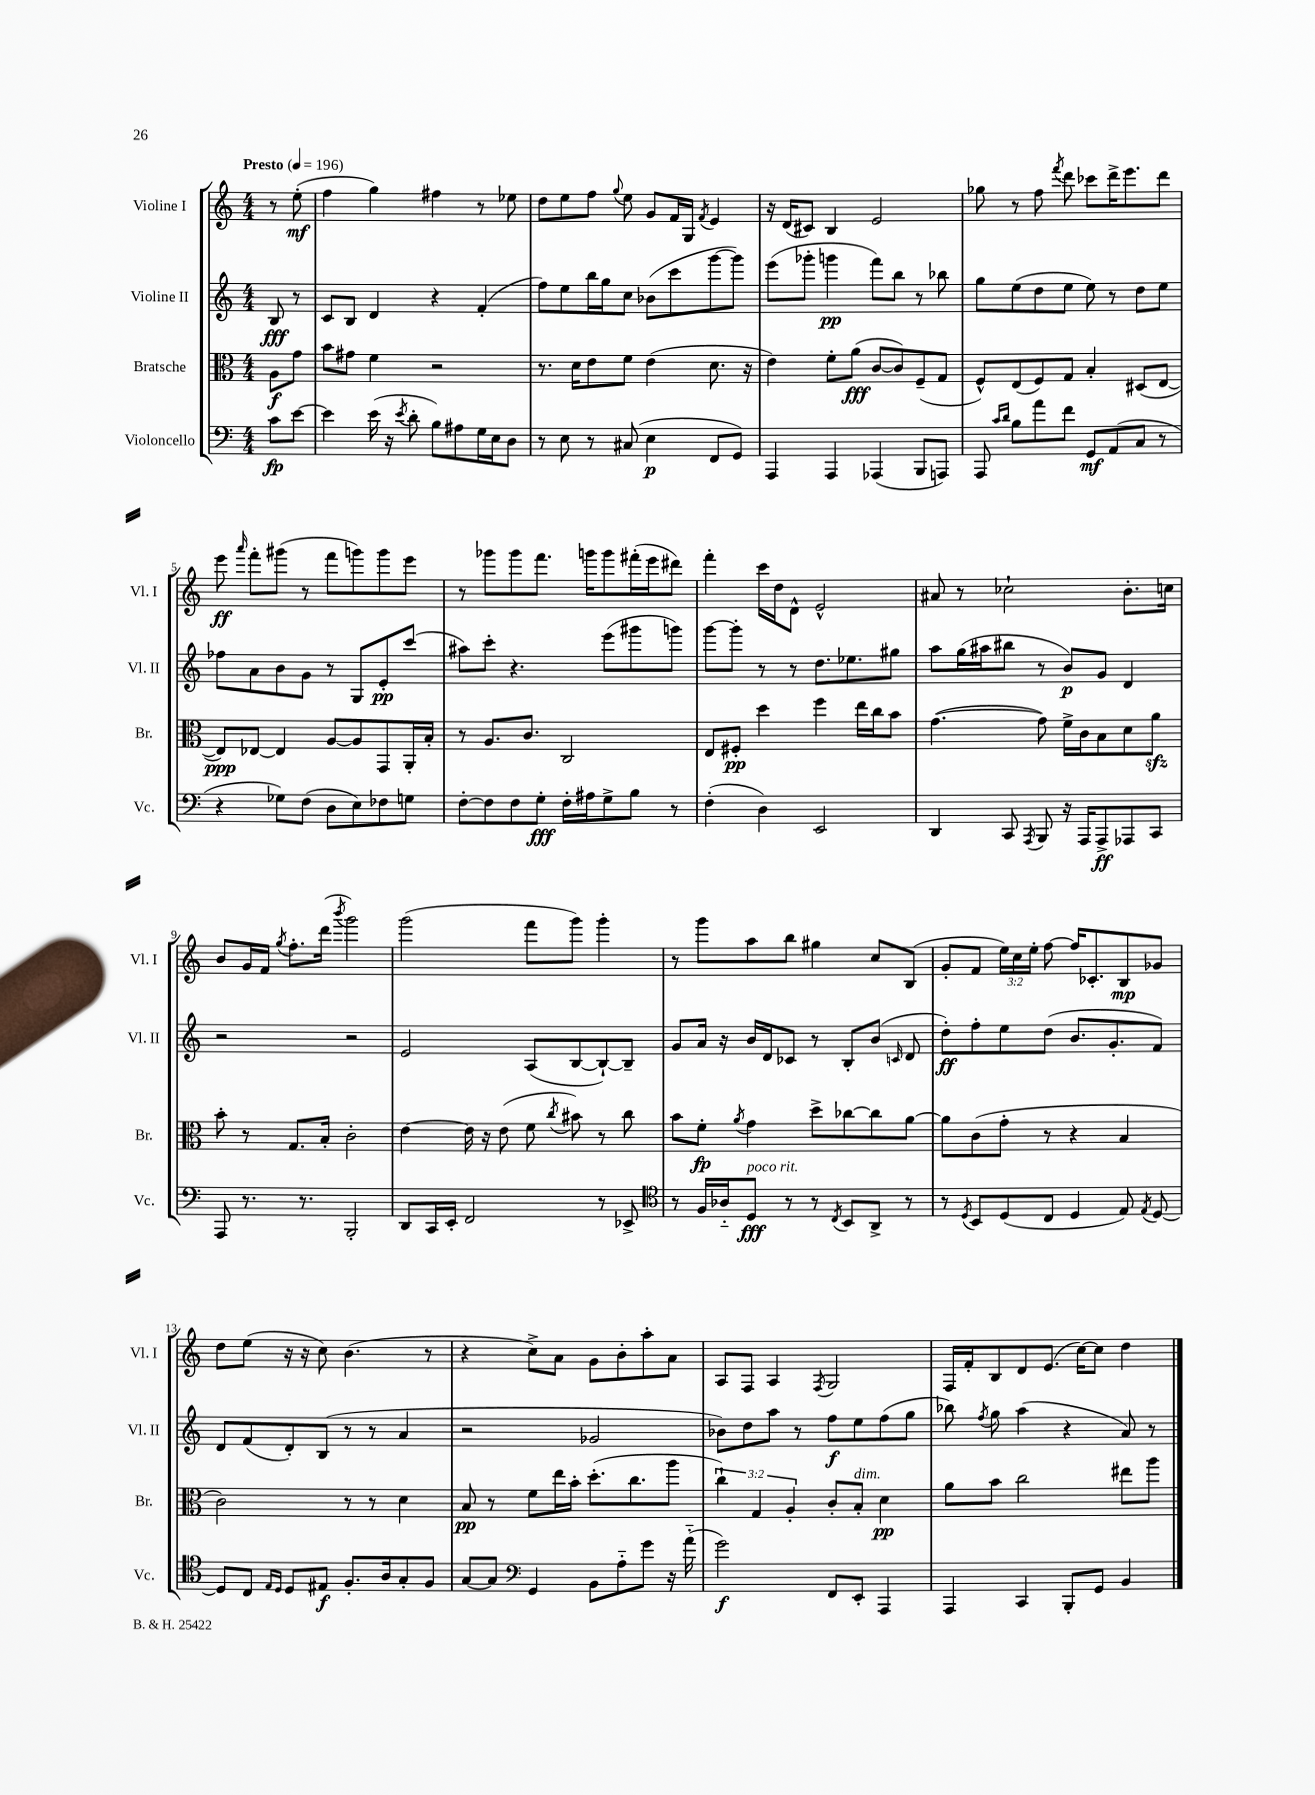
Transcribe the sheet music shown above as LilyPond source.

<<
\new StaffGroup <<
\new Staff = "s0" \with { instrumentName = "Violine I" shortInstrumentName = "Vl. I" } {
    \clef treble \key c \major \numericTimeSignature \time 4/4 \override Staff.TupletNumber.text = #tuplet-number::calc-fraction-text \partial 4 \tempo "Presto" 4 = 196
    \autoBeamOff r8 e''8-.\mf( |
    f''4 g''4) fis''4 r8 ees''8 |
    d''8[ e''8 f''8] \appoggiatura { g''8 } e''8 g'8[ f'16 g16] \acciaccatura { f'8 } e'4 |
    r16 d'16[( cis'8]) b4 e'2 |
    ges''8 r8 f''8 \acciaccatura { f'''8 } d'''8 ces'''8[ d'''16-> e'''8. d'''8] |
    e'''8\ff \grace { a'''16 } f'''8[-. gis'''8]( r8 f'''8[ g'''8) g'''8 e'''8] |
    r8 ges'''8[ ges'''8 f'''8.] g'''16[ g'''8 fis'''16-.( e'''16 dis'''8]) |
    f'''4-. c'''16[ d''16 d'8]-^ e'2-^ |
    ais'8 r8 ces''2-! b'8.[-. c''16] |
    b'8[ g'16 f'16] \acciaccatura { g''8 } f''8.[-. d'''16]( \acciaccatura { b'''8 } g'''2) |
    g'''2( f'''8[ g'''8]) g'''4-. |
    r8 g'''8[ a''8 b''8] gis''4 c''8[ b8]( |
    g'8[-. f'8] \tuplet 3/2 { e''16[) c''16 e''16]-. } f''8~ f''16[ ces'8.-. b8\mp ges'8] |
    d''8[ e''8]( r16 r16 c''8) b'4.( r8 |
    r4 c''8[->) a'8] g'8[ b'8-. a''8-. a'8] |
    a8[ f8] a4 \acciaccatura { f8 } g2 |
    f16[ f'16-. b8 d'8 e'8.]( c''16[~) c''8] d''4 \bar "|." |
}
\new Staff = "s1" \with { instrumentName = "Violine II" shortInstrumentName = "Vl. II" } {
    \clef treble \key c \major \numericTimeSignature \time 4/4 \partial 4
    \autoBeamOff b8\fff r8 |
    c'8[ b8] d'4 r4 f'4-.( |
    f''8[) e''8 b''16 g''16 c''8] bes'8[( c'''8 g'''8~ g'''8]) |
    e'''8[( ges'''8]-. g'''4\pp f'''8[) b''8] r8 bes''8 |
    g''8[ e''8( d''8 e''8] e''8) r8 d''8[ e''8] |
    fes''8[ a'8 b'8 g'8] r8 g8[ e'8-.\pp c'''8]( |
    ais''8[) c'''8]-. r4. e'''8[( gis'''8 g'''8]) |
    g'''8[~ g'''8]-. r8 r8 d''8.[ ees''8. gis''8] |
    a''8[ g''16( ais''16 bis''8] r8 b'8[\p) g'8] d'4 |
    r2 r2 |
    e'2 a8[( b8~ b8~-!) b8]-- |
    g'8[ a'16] r16 b'16[ d'16 ces'8] r8 b8[-. b'8]( \grace { c'16 } d'8 |
    d''8[-.\ff) f''8-. e''8 d''8]( b'8.[ g'8.-. f'8]) |
    d'8[ f'8( d'8-.) b8]( r8 r8 a'4 |
    r2 ges'2 |
    bes'8[) d''8 a''8] r8 f''8[\f e''8 f''8( g''8] |
    bes''8) \acciaccatura { f''8 } g''8 a''4( r4 a'8) r8 \bar "|." |
}
\new Staff = "s2" \with { instrumentName = "Bratsche" shortInstrumentName = "Br." } {
    \clef alto \key c \major \numericTimeSignature \time 4/4 \override Staff.TupletNumber.text = #tuplet-number::calc-fraction-text \partial 4
    \autoBeamOff a8[\f g'8] |
    b'8[ gis'8] f'4 r2 |
    r8. d'16[ e'8 f'8] e'4( d'8. r16 |
    e'4) f'8[-. a'8]\fff( c'8[~ c'8) f8--( g8] |
    f8[-^) e8( f8) g8] b4-. dis8[( e8]~ |
    e8[\ppp) ees8]~ ees4 a8[~ a8 g,8 a,16-. b16]-. |
    r8 a8.[ c'8.] c2 |
    e8[ fis8]-.\pp d''4 f''4 e''16[ c''16 b'8] |
    g'4.~( g'8) f'16[-> c'16 b8 d'8 a'8]\sfz |
    b'8-. r8 g8.[ b16]-. c'2-. |
    e'4~ e'16 r16 e'8( f'8 \acciaccatura { c''8 } bis'8) r8 c''8 |
    b'8[ f'8]-.\fp \acciaccatura { a'8 } g'4 d''8[-> ces''8~ ces''8 a'8]~ |
    a'8[ c'8( g'8]-. r8 r4 b4 |
    c'2) r8 r8 d'4 |
    b8\pp r8 f'8[ e''16 b'16]-. d''8.[-.( c''8. a''8] |
    \tuplet 3/2 { c''4-!) g4 a4-. } c'8[-. b8]-.^\markup { \italic "dim." } d'4\pp |
    a'8[ b'8] c''2 eis''8[ a''8] \bar "|." |
}
\new Staff = "s3" \with { instrumentName = "Violoncello" shortInstrumentName = "Vc." } {
    \clef bass \key c \major \numericTimeSignature \time 4/4 \partial 4
    \autoBeamOff c'8[\fp e'8]~ |
    e'4 e'16( r16 \acciaccatura { e'8 } d'8-. b8[) ais8 g16 e16 d8] |
    r8 e8 r8 cis8( e4\p f,8[ g,8]) |
    a,,4 a,,4 aes,,4( b,,8[ a,,8]) |
    a,,8 \grace { c'16[ d'16] } b8[ a'8 f'8] g,8[\mf a,8( c8] r8 |
    r4 ges8[) f8]( d8[ e8) fes8 g8] |
    f8[~-. f8 f8 g8]-.\fff f16[-. ais16 g8-> b8] r8 |
    f4-.( d4) e,2 |
    d,4 c,8 \acciaccatura { a,,8 } b,,8 r16 a,,16[ a,,8->\ff aes,,8 c,8] |
    a,,8 r8. r8. b,,2-. |
    d,8[ c,16 e,16]-. f,2 r8 ees,8-> |
    \clef tenor r8 f16[ aes16-_ d8]\fff^\markup { \italic "poco rit." } r8 r8 \acciaccatura { c8 } b,8[ a,8]-> r8 |
    r8 \acciaccatura { d8 } b,8[ d8( c8] d4 e8) \acciaccatura { e8 } d8~ |
    d8[ c8] \grace { e16[ d16] } d8[ eis8]\f f8.[-. a16 g8-. f8] |
    g8[~ g8] \clef bass g,4 b,8[ a8-_ g'8] r16 a'16-_( |
    g'2\f) f,8[ e,8]-. a,,4 |
    a,,4 c,4 b,,8[-. g,8] b,4 \bar "|." |
}
>>
>>
